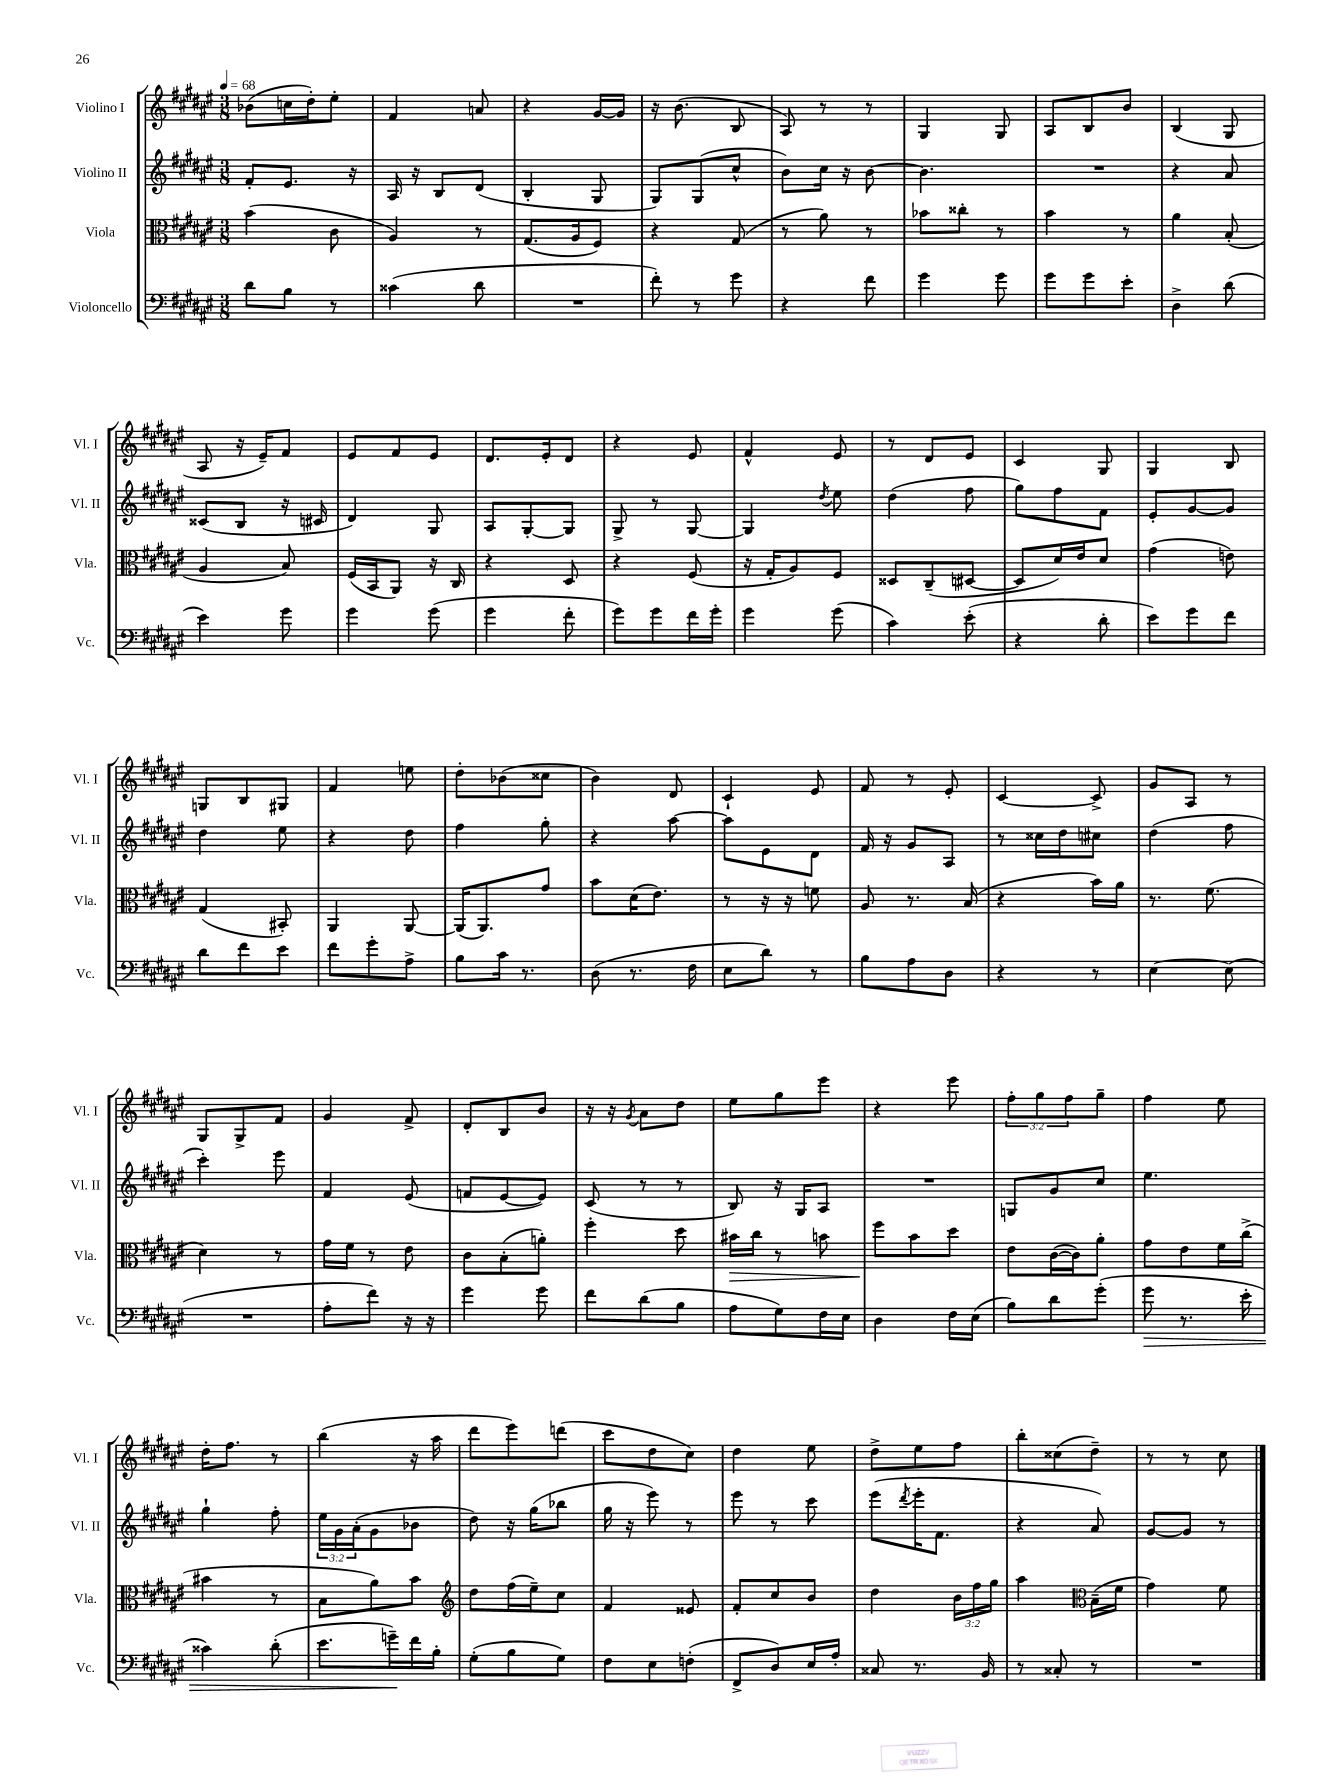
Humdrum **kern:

**kern	**dynam	**kern	**dynam	**kern	**kern
*part4	*part4	*part3	*part3	*part2	*part1
*staff4	*staff4	*staff3	*staff3	*staff2	*staff1
*I"Violoncello	*	*I"Viola	*	*I"Violino II	*I"Violino I
*I'Vc.	*	*I'Vla.	*	*I'Vl. II	*I'Vl. I
*clefF4	*	*clefC3	*	*clefG2	*clefG2
*k[f#c#g#d#a#e#]	*	*k[f#c#g#d#a#e#]	*	*k[f#c#g#d#a#e#]	*k[f#c#g#d#a#e#]
*M3/8	*	*M3/8	*	*M3/8	*M3/8
*MM68	*	*MM68	*	*MM68	*MM68
=1	=1	=1	=1	=1	=1
8d#\L	.	(4b\	.	8f#'/L	(8b-X\L
8B\J	.	.	.	8.e#/J	16ccn\L
.	.	.	.	.	16dd#'\J)
8r	.	8c#\	.	.	8ee#'\J
.	.	.	.	16r	.
=2	=2	=2	=2	=2	=2
(4c##X\	.	4A#/)	.	16A#/	4f#/
.	.	.	.	16r	.
.	.	.	.	8B/L	.
8d#\	.	8r	.	(8d#/J	8an/
=3	=3	=3	=3	=3	=3
4.r	.	(8.G#/L	.	4B'/	4r
.	.	16A#/k	.	.	.
.	.	8F#/J)	.	8G#/	[16g#/LL
.	.	.	.	.	16g#/JJ]
=4	=4	=4	=4	=4	=4
8f#'\)	.	4r	.	8G#/L)	16r
.	.	.	.	.	(8.b\
8r	.	.	.	(8G#/	.
8g#\	.	(8G#/	.	8cc#^^/J	8B/
=5	=5	=5	=5	=5	=5
4r	.	8r	.	8b\L)	8A#/)
.	.	8a#\)	.	16cc#\Jk	8r
.	.	.	.	16r	.
8f#\	.	8r	.	[8b\	8r
=6	=6	=6	=6	=6	=6
4g#\	.	8b-X\L	.	4.b\]	4G#/
.	.	8cc##X'\J	.	.	.
8g#\	.	8r	.	.	8G#/
=7	=7	=7	=7	=7	=7
8g#\L	.	4b\	.	4.r	8A#/L
8g#\	.	.	.	.	8B/
8e#'\J	.	8r	.	.	8b/J
=8	=8	=8	=8	=8	=8
4D#^\	.	4a#\	.	4r	(4B/
(8d#\	.	(8B'/	.	8a#/	8G#/
!!LO:LB:g=z
=9	=9	=9	=9	=9	=9
4e#\)	.	4A#/	.	(8c##X/L	8A#/
.	.	.	.	8B/J	16r
.	.	.	.	.	16e#~/KL)
8g#\	.	8B/)	.	16r	8f#/J
.	.	.	.	16c#X/	.
=10	=10	=10	=10	=10	=10
4g#\	.	(16F#/LL	.	4d#/)	8e#/L
.	.	16BB/J	.	.	.
.	.	8AA#/J)	.	.	8f#/
(8g#\	.	16r	.	8G#/	8e#/J
.	.	16C#/	.	.	.
=11	=11	=11	=11	=11	=11
4g#\	.	4r	.	8A#/L	8.d#/L
.	.	.	.	[8G#'/	.
.	.	.	.	.	16e#'/k
8f#'\	.	8D#/	.	8G#/J]	8d#/J
=12	=12	=12	=12	=12	=12
8g#\L)	.	4r	.	8G#^/	4r
8g#\	.	.	.	8r	.
16f#\L	.	(8F#/	.	[8G#/	8e#/
16g#'\JJ	.	.	.	.	.
=13	=13	=13	=13	=13	=13
4g#\	.	16r	.	4G#/]	4f#^^/
.	.	16G#'/KL	.	.	.
.	.	8A#/)	.	.	.
.	.	.	.	8qdd#/	.
(8g#\	.	8F#/J	.	8ee#\	8e#/
=14	=14	=14	=14	=14	=14
4c#\)	.	8D##X/L	.	(4dd#\	8r
.	.	(8C#~/	.	.	8d#/L
(8e#'\	.	[8D#X/J	.	8ff#\	8e#/J
=15	=15	=15	=15	=15	=15
4r	.	8D#/L]	.	8gg#\L)	4c#/
.	.	16d#/L)	.	8ff#\	.
.	.	16e#/J	.	.	.
8d#'\	.	8d#/J	.	8f#\J	8G#/
=16	=16	=16	=16	=16	=16
8e#\L)	.	(4g#\	.	8e#'/L	4G#/
8g#\	.	.	.	[8g#/	.
8f#\J	.	8en\)	.	8g#/J]	8B/
!!LO:LB:g=z
=17	=17	=17	=17	=17	=17
8d#\L	.	(4G#/	.	4dd#\	8Gn/L
8f#\	.	.	.	.	8B/
8e#\J	.	8BB#X'/)	.	8ee#\	8G#X/J
=18	=18	=18	=18	=18	=18
8f#\L	.	4AA#/	.	4r	4f#/
8g#'\	.	.	.	.	.
8A#^\J	.	[8AA#/	.	8dd#\	8een\
=19	=19	=19	=19	=19	=19
8B\L	.	(16AA#/KL]	.	4ff#\	8dd#'\L
.	.	8.AA#/)	.	.	.
16c#\Jk	.	.	.	.	(8b-X\
8.r	.	.	.	.	.
.	.	8g#/J	.	8gg#'\	8cc##X\J
=20	=20	=20	=20	=20	=20
(8D#\	.	8b\L	.	4r	4b\)
8.r	.	(16d#\K	.	.	.
.	.	8.e#\J)	.	.	.
.	.	.	.	[8aa#\	8d#/
16F#\	.	.	.	.	.
=21	=21	=21	=21	=21	=21
8E#\L	.	8r	.	8aa#\L]	4c#`/
8d#\J)	.	16r	.	8e#\	.
.	.	16r	.	.	.
8r	.	8fn\	.	8d#\J	8e#/
=22	=22	=22	=22	=22	=22
8B\L	.	8A#/	.	16f#/	8f#/
.	.	.	.	16r	.
8A#\	.	8.r	.	8g#/L	8r
8D#\J	.	.	.	8A#/J	8e#'/
.	.	(16B/	.	.	.
=23	=23	=23	=23	=23	=23
4r	.	4r	.	8r	[4c#/
.	.	.	.	16cc##X\LL	.
.	.	.	.	16dd#\J	.
8r	.	16b\LL)	.	8cc#X\J	8c#^/]
.	.	16a#\JJ	.	.	.
=24	=24	=24	=24	=24	=24
[4E#\	.	8.r	.	(4dd#\	8g#/L
.	.	.	.	.	8A#/J
.	.	(8.f#\	.	.	.
(8E#\]	.	.	.	8ff#\	8r
!!LO:LB:g=z
=25	=25	=25	=25	=25	=25
4.r	.	4d#\)	.	4ccc#'\)	8G#/L
.	.	.	.	.	8G#^/
.	.	8r	.	8eee#\	8f#/J
=26	=26	=26	=26	=26	=26
8A#'\L	.	16g#\LL	.	4f#/	4g#/
.	.	16f#\JJ	.	.	.
8f#\J)	.	8r	.	.	.
16r	.	8e#\	.	(8e#/	8f#^/
16r	.	.	.	.	.
=27	=27	=27	=27	=27	=27
4g#\	.	8c#\L	.	8fn/L	8d#'/L
.	.	(8B'\	.	[8e#/	8B/
8g#\	.	8an'\J)	.	8e#/J])	8b/J
=28	=28	=28	=28	=28	=28
8f#\L	.	4ff#'\	.	(8c#/	16r
.	.	.	.	.	16r
.	.	.	.	.	8qg#/
(8d#\	.	.	.	8r	8a#\L
8B\J	.	8dd#\	.	8r	8dd#\J
=29	=29	=29	=29	=29	=29
!	!	!	!LO:HP:b	!	!
8A#\L	.	16b#X\LL	>	8B/)	8ee#\L
.	.	16cc#\JJ	.	.	.
8G#\)	.	8r	.	16r	8gg#\
.	.	.	.	16G#/KL	.
16F#\L	.	8bn\	.	8A#/J	8eee#\J
16E#\JJ	.	.	.	.	.
=30	=30	=30	=30	=30	=30
4D#\	.	8ff#\L	.	4.r	4r
.	.	8b\	]	.	.
16F#\LL	.	8dd#\J	.	.	8eee#\
(16E#\JJ	.	.	.	.	.
=31	=31	=31	=31	=31	=31
8B\L)	.	8e#\L	.	8Gn/L	12ff#'\L
.	.	.	.	.	12gg#\
8d#\	.	([16c#\L	.	8g#/	.
.	.	.	.	.	12ff#\
.	.	16c#\J])	.	.	.
(8g#'\J	.	8a#'\J	.	8cc#/J	8gg#~\J
=32	=32	=32	=32	=32	=32
!	!LO:HP:b	!	!	!	!
8g#\	>	8g#\L	.	4.ee#\	4ff#\
8.r	.	8e#\	.	.	.
.	.	16f#\L	.	.	8ee#\
16e#'\	.	(16cc#^\JJ	.	.	.
!!LO:LB:g=z
=33	=33	=33	=33	=33	=33
4c##X\)	.	4b#X\	.	4gg#`\	16dd#'\KL
.	.	.	.	.	8.ff#\J
(8d#'\	.	8r	.	8ff#'\	8r
=34	=34	=34	=34	=34	=34
8.e#\L	.	8B\L	.	24ee#\LL	(4bb\
.	.	.	.	24g#\	.
.	.	.	.	(24a#'\J	.
.	.	8a#\)	.	8g#\	.
16gn~\L)	.	.	.	.	.
16f#\	]	8b\J	.	8b-X\J	16r
16B'\JJ	.	.	.	.	16aa#\
=35	=35	=35	=35	=35	=35
*	*	*clefG2	*	*	*
(8G#'\L	.	8dd#\L	.	8dd#\)	8ddd#\L
8B\	.	(16ff#\L	.	16r	8eee#\)
.	.	16ee#~\J)	.	(16gg#\KL	.
8G#\J)	.	8cc#\J	.	8bb-X\J	(8dddn\J
=36	=36	=36	=36	=36	=36
8F#\L	.	4f#/	.	16gg#\	8ccc#\L
.	.	.	.	16r	.
8E#\	.	.	.	8eee#\)	8dd#\
(8Fn'\J	.	8e##X/	.	8r	8cc#\J)
=37	=37	=37	=37	=37	=37
8FF#^/L	.	8f#'/L	.	8eee#\	4dd#\
8D#/)	.	8cc#/	.	8r	.
16E#/L	.	8b/J	.	8ccc#\	8ee#\
16A#'/JJ	.	.	.	.	.
=38	=38	=38	=38	=38	=38
8C##X/	.	4dd#\	.	(8eee#\L	8dd#^\L
.	.	.	.	8qddd#/	.
8.r	.	.	.	16eee#'\K	8ee#\
.	.	.	.	8.f#\J	.
.	.	24b\LL	.	.	8ff#\J
.	.	24ff#\	.	.	.
16BB/	.	.	.	.	.
.	.	24gg#\JJ	.	.	.
=39	=39	=39	=39	=39	=39
8r	.	4aa#\	.	4r	8bb'\L
8C##X'/	.	.	.	.	(8cc##X\
*	*	*clefC3	*	*	*
8r	.	(16B~\LL	.	8a#/)	8dd#~\J)
.	.	16f#\JJ	.	.	.
=40	=40	=40	=40	=40	=40
4.r	.	4g#\)	.	[8g#/L	8r
.	.	.	.	8g#/J]	8r
.	.	8f#\	.	8r	8cc#\
==	==	==	==	==	==
*-	*-	*-	*-	*-	*-
